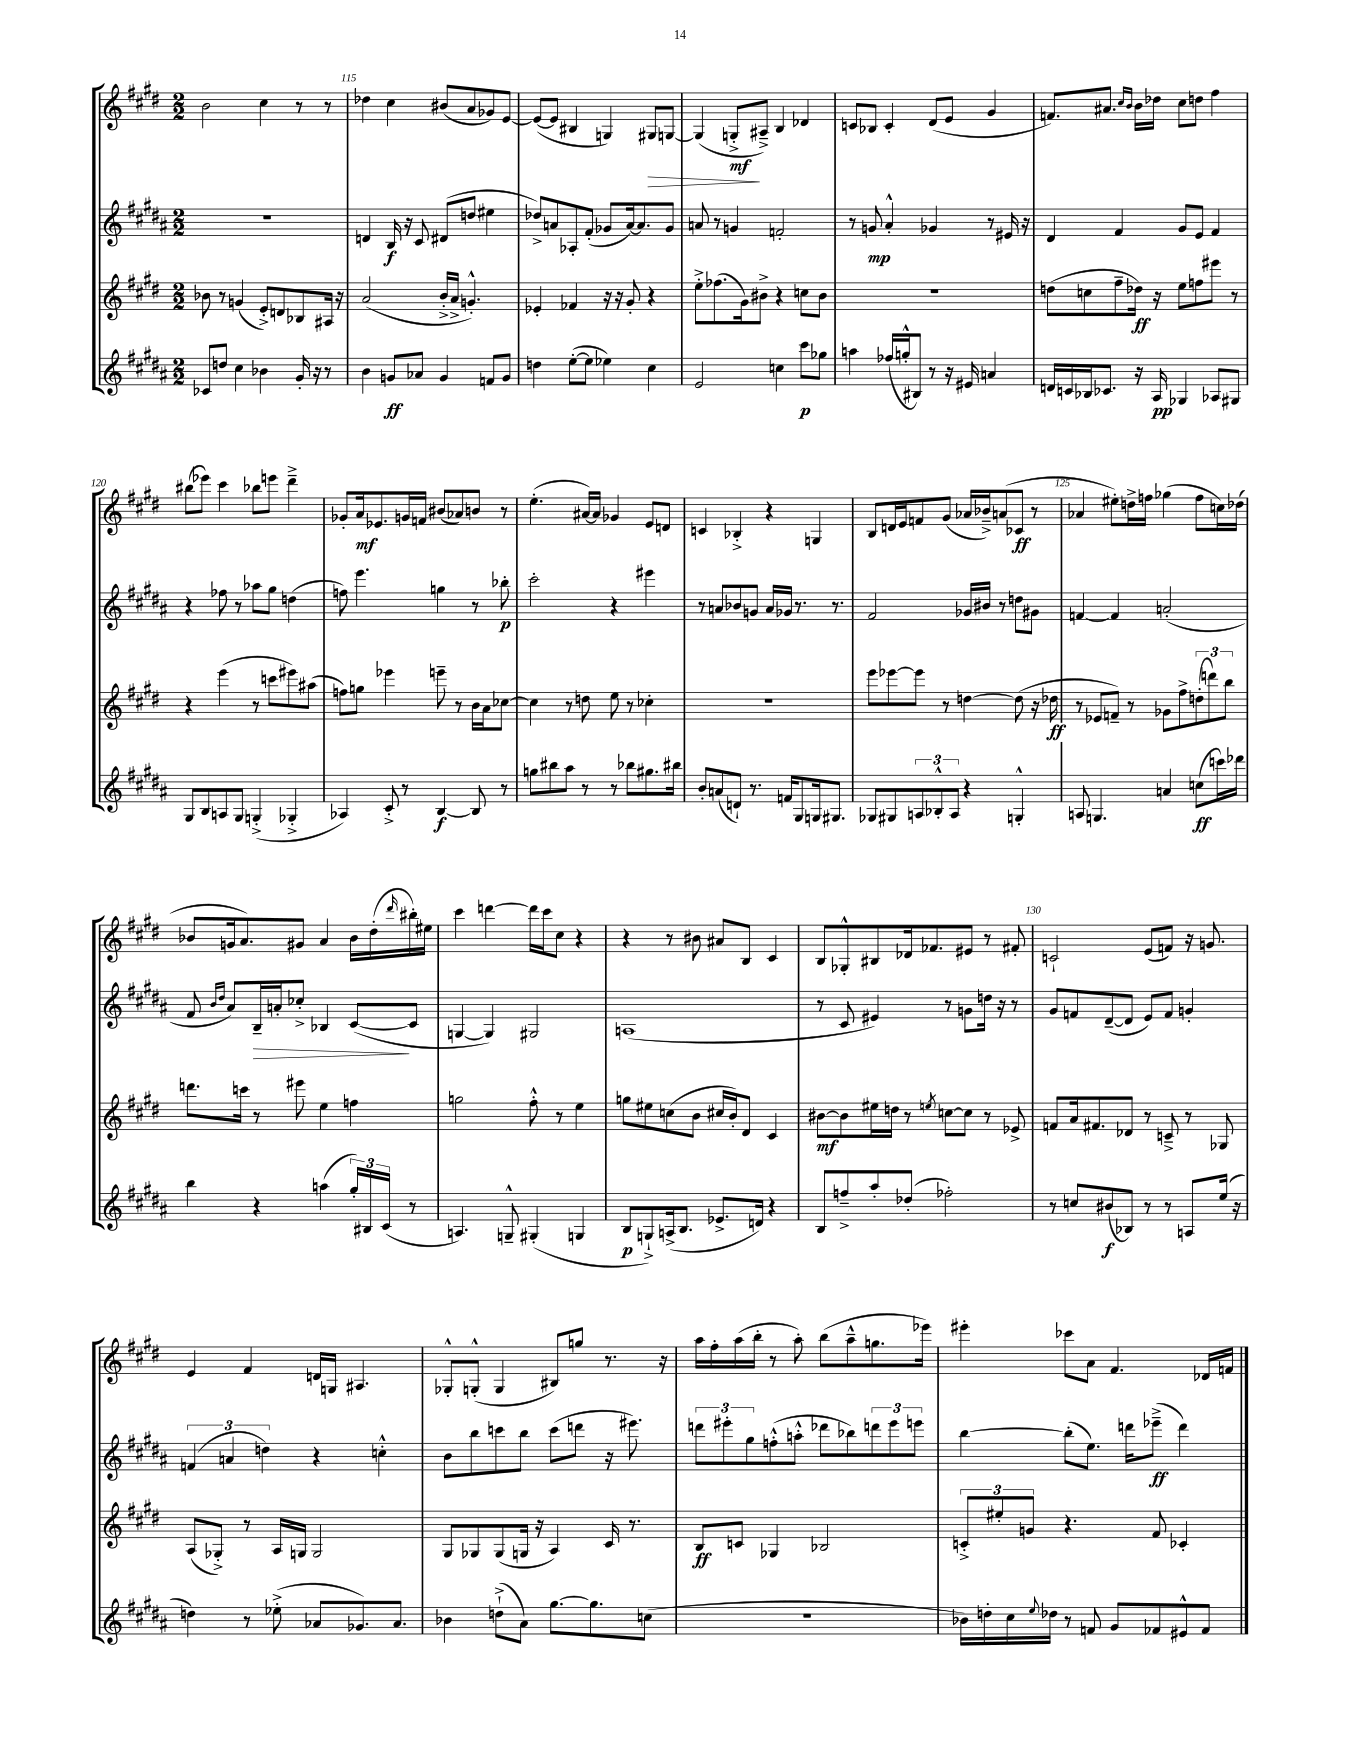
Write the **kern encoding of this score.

**kern	**kern	**kern	**kern
*staff4	*staff3	*staff2	*staff1
*clefG2	*clefG2	*clefG2	*clefG2
*k[f#c#g#d#a#]	*k[f#c#g#d#]	*k[f#c#g#d#a#]	*k[f#c#g#d#]
*M2/2	*M2/2	*M2/2	*M2/2
8c-	8b-	1r	2b
8dd	8r	.	.
4cc#	(4g	.	.
4b-	8e'^)	.	4cc#
.	8d	.	.
16g#'	8B-	.	8r
16r	.	.	.
8r	16A#	.	8r
.	16r	.	.
=	=	=	=
4b	(2a	4d	4dd-
8g	.	16B	4cc#
.	.	16r	.
8a-	.	8c#	.
4g	16b'^	(8d#	(8b#
.	16a^	.	.
.	4.g'^^)	8dd	8a
8f	.	4ee#	8g-)
8g	.	.	[8e
=	=	=	=
4dd	4e-'	8dd-^)	(8e_
.	.	8a	8e]
([8ee'	4f-	8A-'	4B#
8ee]	.	(8f#'	.
4ee-)	16r	8g-	4G)
.	16r	.	.
.	8g#'	[16a)	.
.	.	8.a]	.
4cc#	4r	.	8G#
.	.	8g-	[8G
=	=	=	=
2e	8ee'^	8a	(4G]
.	(8.ff-	8r	.
.	.	4g	8G'^
.	16g#)	.	.
.	8b#^	.	8A#~^)
4cc	4r	2f'	4B
8ccc#	8cc	.	4d-
8gg-	8b#	.	.
=	=	=	=
4aa	1r	8r	8c
.	.	8g	8B-
(16ff-	.	4a#'^^	4c'
16gg'^^	.	.	.
8B#)	.	.	.
8r	.	4g-	(8d#
16r	.	.	8e
16e#	.	.	.
4a	.	8r	4g#
.	.	16e#	.
.	.	16r	.
=	=	=	=
16d	(8dd	4d#	8.f)
16c	.	.	.
16B-	8cc	.	.
8.c-	.	.	8.a#
.	8ff#~	4f#	.
.	.	.	16qqcc#
.	.	.	16qqb
16r	16dd-)	.	16b
16A#	16r	.	16dd-
4G-	8ee	8g#	8cc#
.	8ff	8e	8dd
8A-	8eee#	4f#	4ff#
8G#	8r	.	.
=	=	=	=
8G#	4r	4r	(8bb#
8B	.	.	8eee-)
8A	(4eee	8ff-	4ccc#
8G#	.	8r	.
(4G'^	8r	8aa-	8bb-
.	8ccc	8gg#	8eee
4G-'^	8eee#)	(4dd	4ddd#~^
.	(8aa#	.	.
=	=	=	=
4A-)	8ff)	8ff)	8g-'
.	8gg	4.eee	16a
.	.	.	8.e-
8c#'^	4eee-	.	.
8r	.	.	16g
.	.	.	16f
[4B	8eee~	4gg	(8b#
.	8r	.	8a-)
8B]	16b	8r	8b
.	16a	.	.
8r	[8cc-	8bb-'	8r
=	=	=	=
8gg	4cc-]	2ccc#'	(4.ee'
8bb#	.	.	.
8aa#	8r	.	.
8r	8dd	.	[16a#)
.	.	.	16a#]
8r	8ee	4r	4g-
8bb-	8r	.	.
8.gg#	4cc-'	4eee#	8e
.	.	.	8d
16bb#	.	.	.
=	=	=	=
8b'	1r	8r	4c
(8a	.	8a	.
8d`)	.	8b-	4B-'^
8.r	.	8g	.
.	.	16a	4r
16f	.	16g-	.
8G#	.	8.r	.
16G	.	.	4G
8.G#	.	8.r	.
=	=	=	=
8G-	8eee	2f#	8B
8G#	[8eee-	.	16d
.	.	.	16e
12A	8eee-]	.	8f
12B-'^^	.	.	.
.	8r	.	(8g#
12A	.	.	.
4r	[4dd	16g-	16a-
.	.	16b#	16b-~^)
.	.	8r	(8a
4G'^^	(8dd]	8dd	8c-
.	16r	8g#	8r
.	16dd-	.	.
=	=	=	=
8A	8r	[4f	4a-
4.G	8e-	.	.
.	8f~)	4f]	8ee#')
.	8r	.	16dd^
.	.	.	16ff
4a	8g-	(2a'	(4gg-
.	8ff#^	.	.
(8cc	(12dd'	.	8ff
.	12ddd)	.	.
16ccc)	.	.	16cc)
.	12bb	.	.
16ddd-	.	.	(16dd-
=	=	=	=
4bb	8.ddd	8f#	8b-
.	.	16qqb	.
.	.	16qqdd#	.
.	.	8a#)	16g
.	16ccc	.	8.a)
4r	8r	16B~	.
.	.	16a'	.
.	8eee#	8cc-'^	8g#
(4aa	4ee	4B-	4a
24gg#')	4ff	([8c#	16b-
24B#	.	.	.
.	.	.	(16dd#'
(24c#	.	.	.
.	.	.	16qqddd#
8r	.	8c#]	16bb#')
.	.	.	16ee#
=	=	=	=
4.A)	2gg	[4G	4ccc#
.	.	4G])	[4ddd
8G~^^	.	.	.
(4G#'	8ff#'^^	2G#	16ddd]
.	.	.	16ccc#
.	8r	.	8cc#
4G	4ee	.	4r
=	=	=	=
8B	8gg	(1A	4r
8G`^)	8ee#	.	.
(16A^	(8cc	.	8r
8.B	.	.	.
.	8b	.	8b#
8.e-^	16cc#	.	8a#
.	16b')	.	.
.	8d#	.	8B
16d)	.	.	.
4r	4c#	.	4c#
=	=	=	=
8B	[8b#	8r	8B
8ff~^	8b#]	8c#	8G-'^^
8aa#'	16ee#	4e#)	8B#
.	16dd	.	.
(8dd-'	8r	.	16d-
.	.	.	8.f-
.	8qee	.	.
2ff-')	[8cc	8r	.
.	8cc]	8g	8e#
.	8r	16dd	8r
.	.	16r	.
.	8e-^	8r	8f#'
=	=	=	=
8r	8f	8g#	2c`
8cc	16a	8f	.
.	8.f#	.	.
(8b#	.	([8d#~	.
8B-)	8d-	8d#]	.
8r	8r	8e)	(8e
8r	8c~^	8f	8f)
8A	8r	4g'	16r
.	.	.	8.g
(16ee	8G-	.	.
16r	.	.	.
=	=	=	=
4dd)	(8A	(6f	4e
.	8G-'^)	.	.
.	.	6a	.
8r	8r	.	4f#
.	.	6dd)	.
(8ee-'^	16A	.	.
.	16G	.	.
8a-	2G	4r	16d
.	.	.	16G
8.g-)	.	.	4.A#
.	.	4cc'^^	.
8.a-	.	.	.
=	=	=	=
4b-	8G#	8b	8G-'^^
.	8G-	8bb	(8G'^^
(8dd`^	(8G-	8ccc	4G
8a#)	16G	8bb	.
.	16r	.	.
[8.gg#	4A)	(8ccc	8B#)
.	.	8ddd	8gg
8.gg#]	.	.	.
.	16c#	16r	8.r
.	8.r	8.eee#)	.
(8cc	.	.	.
.	.	.	16r
=	=	=	=
1r	8B	12ddd	16aa
.	.	.	16ff#'
.	.	12eee#'	.
.	8c	.	(16aa
.	.	12gg#	.
.	.	.	16bb'
.	4G-	(8ff'^^	8r
.	.	8aa'^^	8aa')
.	2B-	8ddd-	(8bb
.	.	8bb-)	8aa~^^
.	.	12ddd	8.gg
.	.	12eee#	.
.	.	12eee	.
.	.	.	16eee-)
=	=	=	=
16b-)	12c'^	[4bb	4eee#'
16dd'	.	.	.
.	12ee#'	.	.
16cc#	.	.	.
.	12g	.	.
8qqee	.	.	.
16dd-	.	.	.
8r	4.r	(8bb']	8ccc-
8f	.	8.ee)	8a
8g#	.	.	4.f#
.	.	16ddd	.
8f-	8f#	(8eee-~^	.
8e#^^	4c-'	4ddd)	.
8f-	.	.	16d-
.	.	.	16f
==	==	==	==
*-	*-	*-	*-
